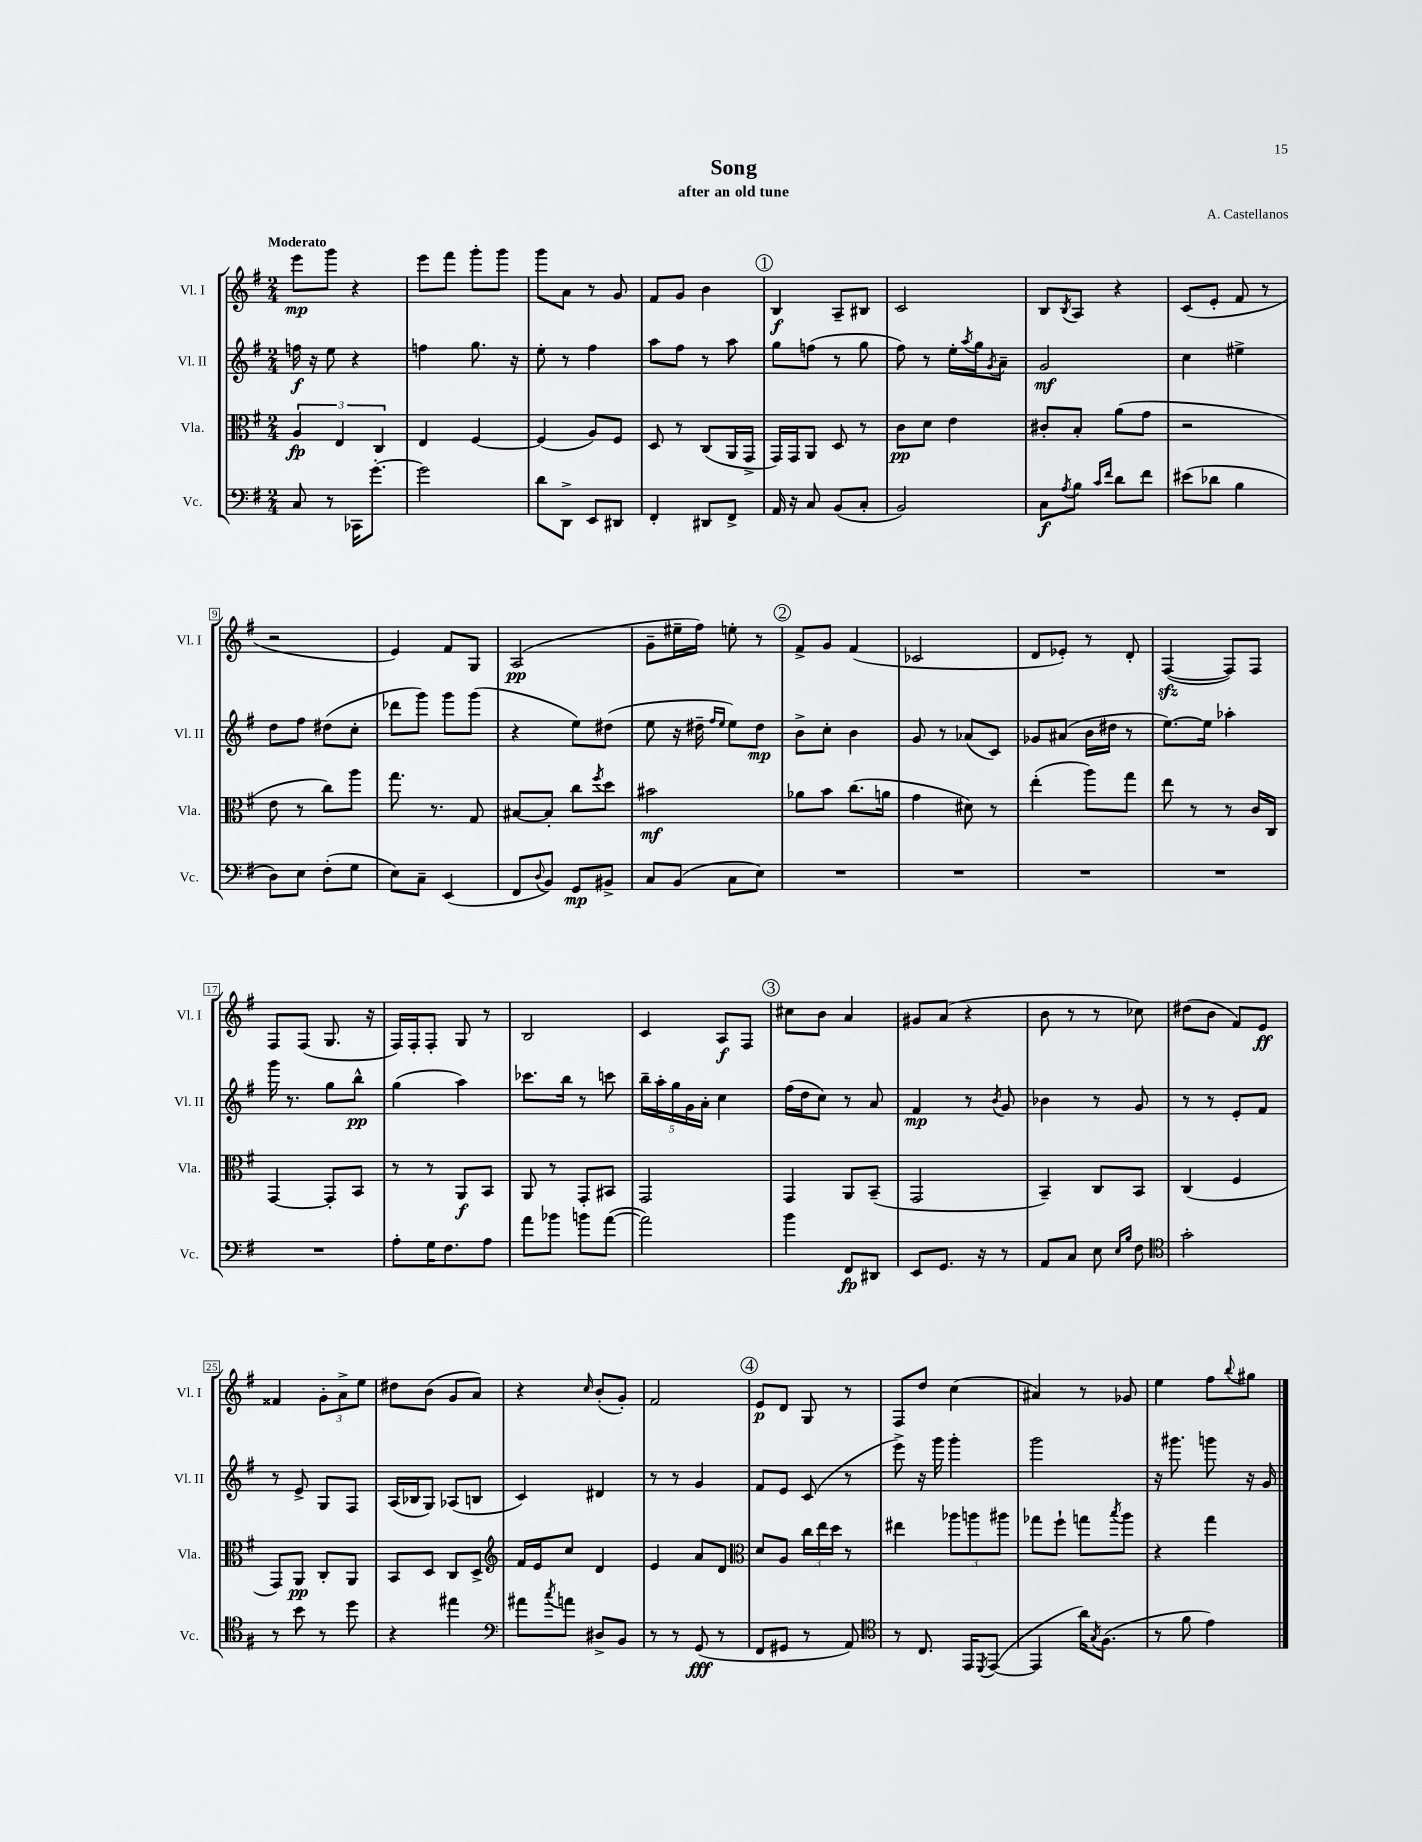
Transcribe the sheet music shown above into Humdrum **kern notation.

**kern	**kern	**kern	**kern
*staff4	*staff3	*staff2	*staff1
*clefF4	*clefC3	*clefG2	*clefG2
*k[f#]	*k[f#]	*k[f#]	*k[f#]
*M2/4	*M2/4	*M2/4	*M2/4
8C	6A	16ff	8eee
.	.	16r	.
8r	.	8ee	8ggg
.	6E	.	.
16CC-	.	4r	4r
[8.g'	.	.	.
.	6C	.	.
=	=	=	=
2g]	4E	4ff	8eee
.	.	.	8fff#
.	[4F#	8.gg	8ggg'
.	.	.	8ggg
.	.	16r	.
=	=	=	=
8d	(4F#]	8ee'	8ggg
8DD^	.	8r	8a
8EE	8A)	4ff#	8r
8DD#	8F#	.	8g
=	=	=	=
4FF#'	8D	8aa	8f#
.	8r	8ff#	8g
8DD#	(8C	8r	4b
8FF#^	16AA	8aa	.
.	16GG^	.	.
=	=	=	=
16AA	16GG)	8gg	4B
16r	16GG	.	.
8C	8AA	(8ff	.
(8BB	8D	8r	8A~
8C'	8r	8gg	8B#
=	=	=	=
2BB)	8c	8ff#)	2c
.	8d	8r	.
.	4e	16ee'	.
.	.	8qaa	.
.	.	16gg	.
.	.	8qg	.
.	.	8a~	.
=	=	=	=
8C	8c#'	2g	8B
8qA	.	.	8qB
8B	8B'	.	8A
16qqc	.	.	.
16qqf#	.	.	.
8d	(8a	.	4r
8f#	8g	.	.
=	=	=	=
(8e#	2r	4cc	(8c
8d-	.	.	8e'
4B	.	4ee#^	8f#
.	.	.	8r
=	=	=	=
8D)	8e	8dd	2r
8E	8r	8ff#	.
(8F#'	8cc)	(8dd#	.
8G	8aa	8cc'	.
=	=	=	=
8E)	8.gg	8ddd-	4e)
8C~	.	8ggg)	.
.	8.r	.	.
(4EE	.	8ggg	8f#
.	8G	(8ggg	8G
=	=	=	=
8FF#	[8B#	4r	(2A
8qqD	.	.	.
8BB)	8B#']	.	.
8GG	8cc	8ee)	.
.	8qff#	.	.
8BB#^	8dd	(8dd#	.
=	=	=	=
8C	2b#	8ee	8g~
(8BB	.	16r	16ee#~
.	.	16dd#~	16ff#)
.	.	16qqff#	.
.	.	16qqee	.
8C	.	8ee)	8ee'
8E)	.	8dd#	8r
=	=	=	=
2r	8a-	8b^	8f#^
.	8b	8cc'	8g
.	(8.cc	4b	(4f#
.	16a	.	.
=	=	=	=
2r	4g	8g	2c-
.	.	8r	.
.	8d#)	(8a-	.
.	8r	8c)	.
=	=	=	=
2r	(4ee'	8g-	8d
.	.	(8a#	8e-')
.	8aa)	16b	8r
.	.	16dd#	.
.	8gg	8r	8d'
=	=	=	=
2r	8ee	[8.ee)	([4F#
.	8r	.	.
.	.	16ee]	.
.	8r	4aa-'	8F#])
.	16c	.	8F#
.	16C	.	.
=	=	=	=
2r	[4GG	16ggg	8F#
.	.	8.r	.
.	.	.	(8F#
.	8GG']	8gg	8.G
.	8BB	8bb^^	.
.	.	.	16r
=	=	=	=
8A'	8r	(4gg	16F#)
.	.	.	16F#'
16G	8r	.	8F#'
8.F#	.	.	.
.	8AA	4aa)	8G
8A	8BB	.	8r
=	=	=	=
8a	8AA	8.ccc-	2B
8b-	8r	.	.
.	.	16bb	.
8b	8GG'	8r	.
([8a	8BB#	8ccc	.
=	=	=	=
2a])	2GG	20bb~	4c
.	.	20aa'	.
.	.	20gg	.
.	.	20g	.
.	.	20a'	.
.	.	4cc	8A
.	.	.	8F#
=	=	=	=
4b	4GG	(16ff#	8cc#
.	.	16dd	.
.	.	8cc)	8b
8FF#	8AA	8r	4a
8DD#	(8BB~	8a	.
=	=	=	=
8EE	2GG	4f#	8g#
8.GG	.	.	(8a
.	.	8r	4r
16r	.	.	.
.	.	8qb	.
8r	.	8g	.
=	=	=	=
8AA	4BB~)	4b-	8b
8C	.	.	8r
8E	8C	8r	8r
16qqE	.	.	.
16qqB	.	.	.
8F#	8BB	8g	8cc-)
=	=	=	=
*clefC4	*	*	*
2g'	(4C	8r	(8dd#
.	.	8r	8b
.	4F#	8e'	8f#)
.	.	8f#	8e
=	=	=	=
8r	8GG)	8r	4f##
8b	8AA	8e^	.
8r	8C'	8G	12g'
.	.	.	12a^
8dd	8AA	8F#	.
.	.	.	12ee
=	=	=	=
4r	8BB	(16A	8dd#
.	.	16B-	.
.	8D	8G)	(8b
4ee#	8C	(8A-	8g
.	8D^	8B	8a)
=	=	=	=
*clefF4	*clefG2	*	*
8a#	16f#	4c)	4r
.	16e	.	.
8qcc	.	.	.
8a	8cc	.	.
.	.	.	16qqcc
8D#^	4d	4d#	(8b'
8BB	.	.	8g')
=	=	=	=
8r	4e	8r	2f#
8r	.	8r	.
(8GG	8a	4g	.
8r	8d	.	.
=	=	=	=
*	*clefC3	*	*
8FF#	8d	8f#	8e
8GG#	8A	8e	8d
8r	24cc	(8c	8G
.	24ee	.	.
.	24dd	.	.
8AA)	8r	8r	8r
=	=	=	=
*clefC4	*	*	*
8r	4ee#	8eee^)	8F#
8.C	.	16r	8dd
.	.	16ggg	.
.	12aa-	4ggg'	(4cc
16EE	.	.	.
.	12aa	.	.
8qDD	.	.	.
([8EE	.	.	.
.	12aa#	.	.
=	=	=	=
4EE]	8gg-	2ggg	4a#)
.	8ff#`	.	.
16a)	8gg	.	8r
8qG	.	.	.
(8.F#	.	.	.
.	8qbb	.	.
.	8aa	.	8g-
=	=	=	=
8r	4r	16r	4ee
.	.	8.ggg#	.
8f#	.	.	.
4e)	4gg	8ggg	8ff#
.	.	.	8qqbb
.	.	16r	8gg#
.	.	16g	.
==	==	==	==
*-	*-	*-	*-
